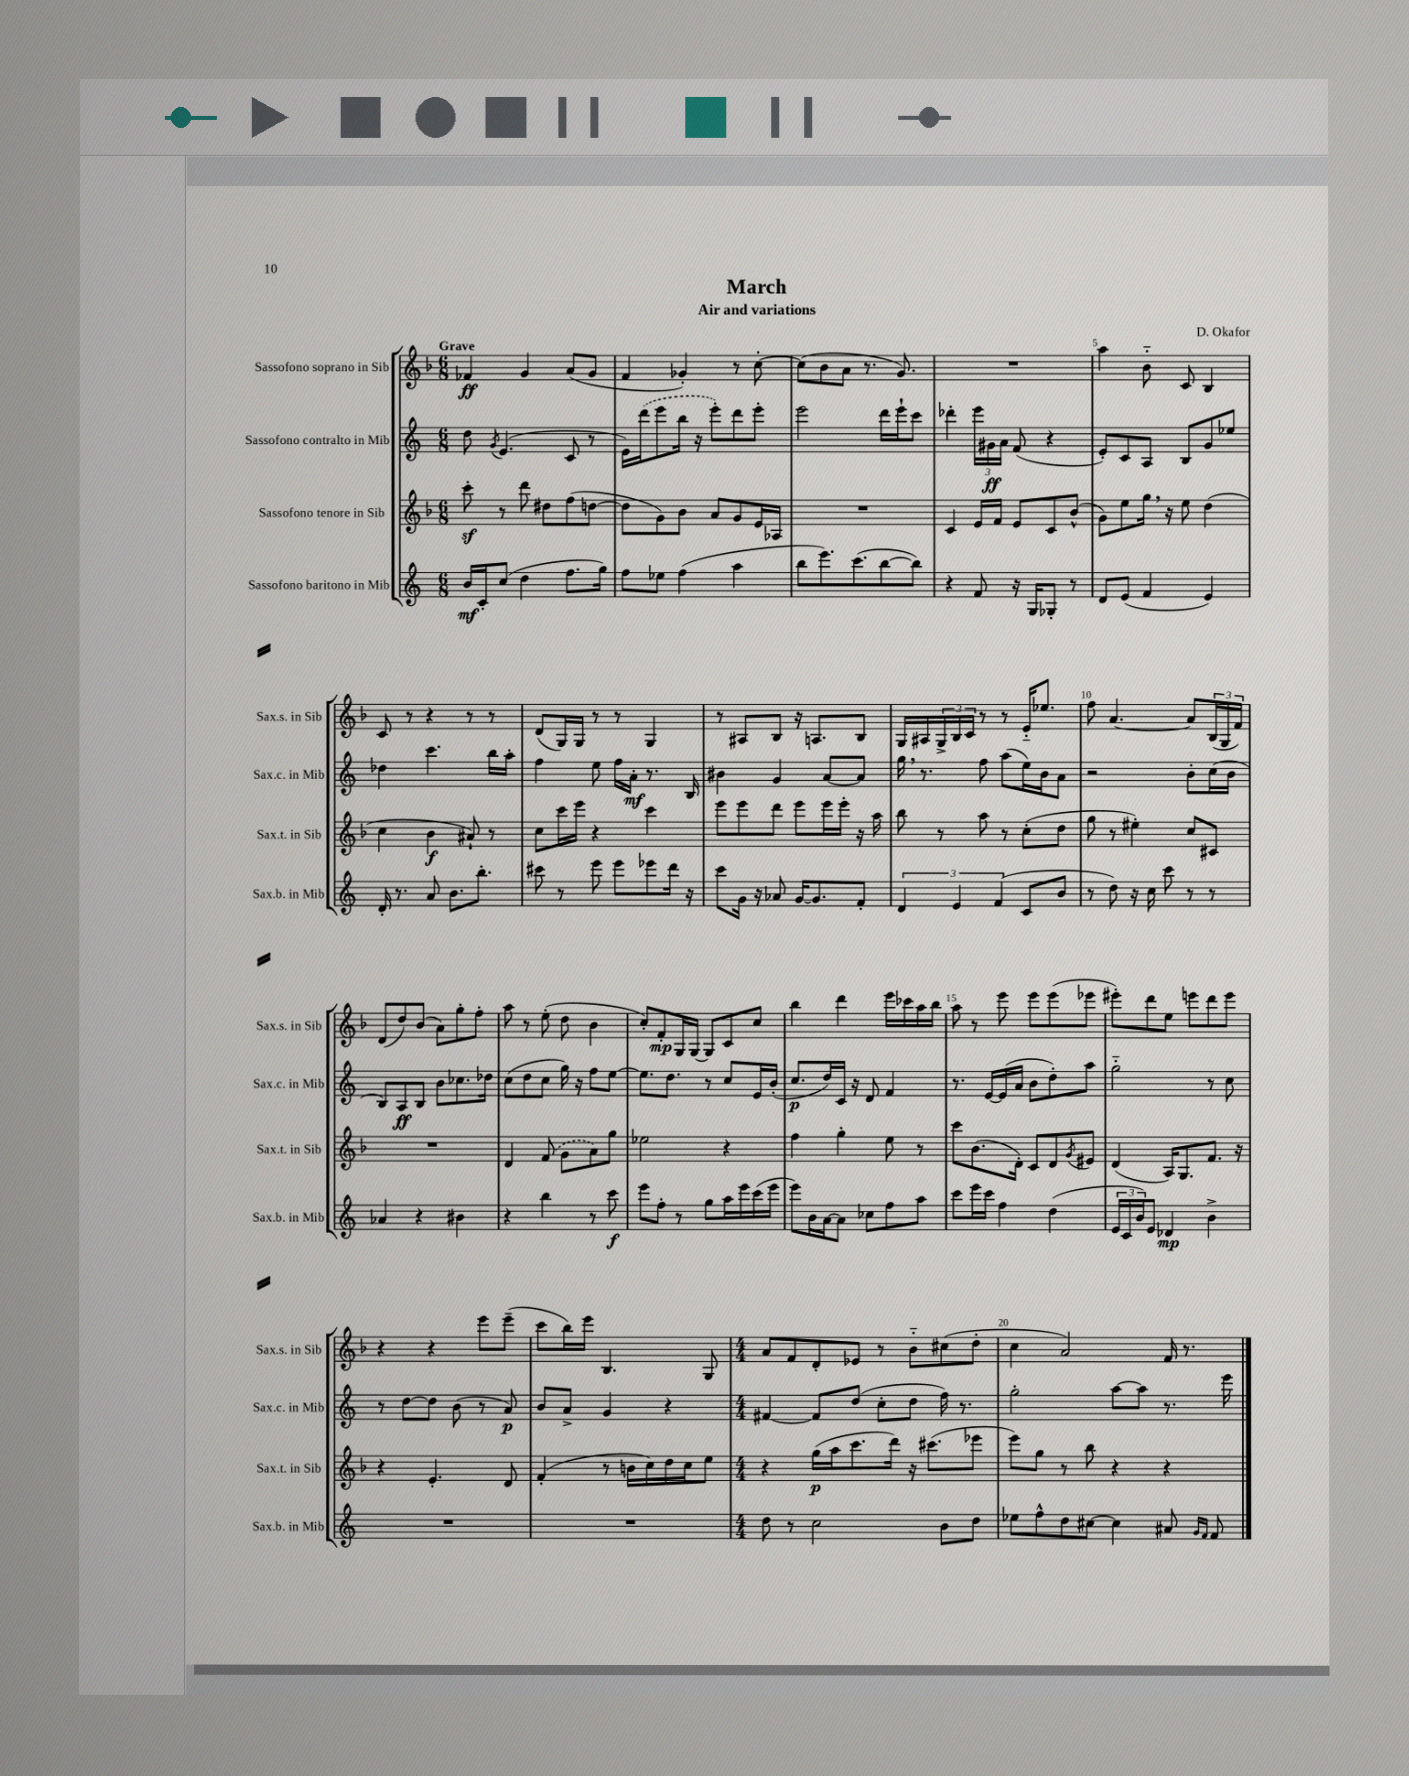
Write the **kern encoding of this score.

**kern	**dynam	**kern	**dynam	**kern	**dynam	**kern	**dynam
*part4	*part4	*part3	*part3	*part2	*part2	*part1	*part1
*staff4	*staff4	*staff3	*staff3	*staff2	*staff2	*staff1	*staff1
*I"Sassofono baritono in Mib	*	*I"Sassofono tenore in Sib	*	*I"Sassofono contralto in Mib	*	*I"Sassofono soprano in Sib	*
*I'Sax.b. in Mib	*	*I'Sax.t. in Sib	*	*I'Sax.c. in Mib	*	*I'Sax.s. in Sib	*
*clefG2	*	*clefG2	*	*clefG2	*	*clefG2	*
*k[]	*	*k[b-]	*	*k[]	*	*k[b-]	*
*M6/8	*	*M6/8	*	*M6/8	*	*M6/8	*
=1	=1	=1	=1	=1	=1	=1	=1
!	!	!	!	!	!	!LO:TX:a:B:t=Grave	!
16b/LL	mf	8cccz'\	.	8dd\	.	4f-X/	ff
16c'/J	.	.	.	.	.	.	.
.	.	.	.	8qg/	.	.	.
(8cc/J	.	8r	.	(4.e/	.	.	.
4dd\	.	8ddd\	.	.	.	4g/	.
.	.	8dd#X\L	.	.	.	.	.
8.ff\L	.	(8ff\	.	8c/	.	(8a/L	.
.	.	[8ddn\J	.	8r	.	8g/J	.
16gg\Jk)	.	.	.	.	.	.	.
=2	=2	=2	=2	=2	=2	=2	=2
8ff\L	.	8dd\L]	.	16e\LL)	.	4f/	.
.	.	.	.	(16ddd\J	.	.	.
8ee-X\J	.	8g\)	.	8eee\	.	.	.
(4ff\	.	8b-\J	.	16bb\Jk	.	4g-X'/)	.
.	.	.	.	16r	.	.	.
.	.	8a/L	.	8eee'\L)	.	.	.
4aa\	.	8g/	.	8ddd\	.	8r	.
.	.	16e/L	.	8eee'\J	.	[8cc'\	.
.	.	16A-X/JJ	.	.	.	.	.
=3	=3	=3	=3	=3	=3	=3	=3
8bb\L	.	2.r	.	2eee\	.	(8cc\L]	.
8.eee\)	.	.	.	.	.	8b-\	.
.	.	.	.	.	.	8a\J	.
(8.ccc\	.	.	.	.	.	.	.
.	.	.	.	.	.	8.r	.
[8bb\	.	.	.	16ddd\LL	.	.	.
.	.	.	.	16eee`\J	.	8.g/)	.
8bb\J])	.	.	.	8ccc\J	.	.	.
=4	=4	=4	=4	=4	=4	=4	=4
4r	.	4c/	.	4ddd-X'\	.	2.r	.
8f/	.	16e/LL	.	24eee\LL	.	.	.
.	.	.	.	24g#X\	ff	.	.
.	.	16f/JJ	.	.	.	.	.
.	.	.	.	24a\JJ	.	.	.
16r	.	8e/L	.	(8f/	.	.	.
16G/KL	.	.	.	.	.	.	.
8G-X'/J	.	8c/	.	4r	.	.	.
8r	.	(8b-^^/J	.	.	.	.	.
=5	=5	=5	=5	=5	=5	=5	=5
8d/L	.	8g\L)	.	8e'/L)	.	4aa\	.
(8e/J	.	8ee\	.	8c/	.	.	.
4f/	.	16gg,\Jk	.	8A/J	.	8b-\	.
.	.	16r	.	.	.	.	.
.	.	8ee\	.	8B/L	.	8c/	.
4e/)	.	(4dd\	.	8g/	.	4B-/	.
.	.	.	.	8ee-X/J	.	.	.
!!LO:LB:g=z
=6	=6	=6	=6	=6	=6	=6	=6
16d'/	.	4cc\	.	4dd-X\	.	8c/	.
8.r	.	.	.	.	.	.	.
.	.	.	.	.	.	8r	.
8a/	.	4b-\	f	4.ccc\	.	4r	.
8.b\L	.	.	.	.	.	.	.
.	.	8a#X`/)	.	.	.	8r	.
8.bb'\J	.	.	.	.	.	.	.
.	.	8r	.	16bb\LL	.	8r	.
.	.	.	.	16aa'\JJ	.	.	.
=7	=7	=7	=7	=7	=7	=7	=7
8ccc#X\	.	8cc\L	.	4ff\	.	(8d/L	.
8r	.	16ccc\L	.	.	.	16G/L)	.
.	.	16eee\JJ	.	.	.	16G/JJ	.
8eee\	.	4r	.	8ee\	.	8r	.
8eee\L	.	.	.	16ff\LL	.	8r	.
.	.	.	.	16a'\JJ	mf	.	.
8eee-X\	.	4ccc\	.	8.r	.	4G/	.
16ddd\Jk	.	.	.	.	.	.	.
16r	.	.	.	16B/	.	.	.
=8	=8	=8	=8	=8	=8	=8	=8
8ccc\L	.	8eee\L	.	4b#X\	.	8r	.
16g\Jk	.	8eee\	.	.	.	8A#X/L	.
16r	.	.	.	.	.	.	.
8a-X/	.	8ddd\J	.	4g/	.	8B-/J	.
[16g/KL	.	8eee\L	.	.	.	16r	.
8.g/]	.	.	.	.	.	8.An/L	.
.	.	16eee\L	.	[8a/L	.	.	.
.	.	16eee'\JJ	.	.	.	.	.
8f'/J	.	16r	.	8a/J]	.	8B-/J	.
.	.	16aa\	.	.	.	.	.
=9	=9	=9	=9	=9	=9	=9	=9
6d/	.	8bb-\	.	16gg,\	.	16G/LL	.
.	.	.	.	8.r	.	16A#X/	.
.	.	8r	.	.	.	24G^/	.
6e/	.	.	.	.	.	24B-/	.
.	.	.	.	.	.	24c/JJ	.
.	.	8aa\	.	8ff\	.	8r	.
(6f/	.	.	.	.	.	.	.
.	.	8r	.	(8aa\L	.	8r	.
8c/L	.	(8cc'\L	.	16ee\L)	.	16e/KL	.
.	.	.	.	16b\J	.	8.ee-X/J	.
8b/J	.	8dd\J	.	8a\J	.	.	.
=10	=10	=10	=10	=10	=10	=10	=10
8r	.	8gg\	.	2r	.	8ff\	.
8dd\)	.	8r	.	.	.	[4.a/	.
16r	.	4ee#X'\)	.	.	.	.	.
16cc\	.	.	.	.	.	.	.
8ccc\	.	.	.	.	.	.	.
8r	.	8cc/L	.	8b'\L	.	8a/L]	.
8r	.	8c#X/J	.	(16cc\L	.	(24B-/L	.
.	.	.	.	.	.	24G/	.
.	.	.	.	16b\JJ	.	.	.
.	.	.	.	.	.	24f/JJ)	.
!!LO:LB:g=z
=11	=11	=11	=11	=11	=11	=11	=11
4a-X/	.	2.r	.	8B/L)	.	(8d/L	.
.	.	.	.	8A/	ff	8dd/)	.
4r	.	.	.	8B/J	.	(8b-/J	.
.	.	.	.	8b\L	.	8a\L)	.
4b#X\	.	.	.	8.cc-X\	.	8gg'\	.
.	.	.	.	.	.	8ff'\J	.
.	.	.	.	16dd-X\Jk	.	.	.
=12	=12	=12	=12	=12	=12	=12	=12
4r	.	4d/	.	(8cc\L	.	8aa\	.
.	.	.	.	8dd\	.	8r	.
4bb\	.	(8f/	.	8cc\J	.	(8ee'\	.
.	.	8g\L	.	16gg\)	.	8dd\	.
.	.	.	.	16r	.	.	.
8r	.	8a\)	.	8ff\L	.	4b-\	.
8ccc\	f	8gg\J	.	[8ee\J	.	.	.
=13	=13	=13	=13	=13	=13	=13	=13
8eee\L	.	2ee-X\	.	8.ee\L]	.	8cc'/L)	.
8ff'\J	.	.	.	.	.	8f'/	mp
.	.	.	.	8.dd\J	.	.	.
8r	.	.	.	.	.	16G/L	.
.	.	.	.	.	.	[16G/JJ	.
8gg\L	.	.	.	8r	.	8G/L]	.
16aa\L	.	4r	.	8cc/L	.	8c/	.
16eee\	.	.	.	.	.	.	.
(16ccc\	.	.	.	16e/L	.	8cc/J	.
16eee\JJ	.	.	.	(16b'/JJ	.	.	.
=14	=14	=14	=14	=14	=14	=14	=14
8eee\L)	.	4ff\	.	8.cc/L	p	4bb-\	.
16b\L	.	.	.	.	.	.	.
[16a\J	.	.	.	16dd/L)	.	.	.
8a\J]	.	4gg'\	.	16c/JJ	.	4ddd\	.
.	.	.	.	16r	.	.	.
8cc-X\L	.	.	.	8d/	.	.	.
8ff\	.	8ee\	.	4f/	.	16eee\LL	.
.	.	.	.	.	.	16ccc-X\	.
8aa\J	.	8r	.	.	.	16aa\	.
.	.	.	.	.	.	16bb-\JJ	.
=15	=15	=15	=15	=15	=15	=15	=15
8ccc\L	.	8ccc\L	.	8.r	.	8aa\	.
16eee\L	.	(8.b-\	.	.	.	8r	.
16ccc\JJ	.	.	.	[16e/LL	.	.	.
4ff\	.	.	.	(16e/]	.	8eee\	.
.	.	16d'\Jk)	.	16a/JJ	.	.	.
.	.	8c/L	.	8b\L	.	8eee\L	.
(4dd\	.	8d/	.	8dd'\)	.	(8eee\	.
.	.	8qg/	.	.	.	.	.
.	.	8e#X/J	.	8aa\J	.	8eee-X\J	.
=16	=16	=16	=16	=16	=16	=16	=16
24e/LL	.	(4d/	.	2gg\	.	8eee#X'\L)	.
24c/	.	.	.	.	.	.	.
24b/J)	.	.	.	.	.	.	.
8e/J	.	.	.	.	.	8ddd\	.
4d-X/	mp	16A/KL)	.	.	.	8ee\J	.
.	.	8.G/	.	.	.	.	.
.	.	.	.	.	.	8eeen\L	.
4b^\	.	8.f/J	.	8r	.	8ddd\	.
.	.	.	.	8cc\	.	8eee\J	.
.	.	16r	.	.	.	.	.
!!LO:LB:g=z
=17	=17	=17	=17	=17	=17	=17	=17
2.r	.	4r	.	8r	.	4r	.
.	.	.	.	[8dd\L	.	.	.
.	.	4.e'/	.	8dd\J]	.	4r	.
.	.	.	.	(8b\	.	.	.
.	.	.	.	8r	.	8eee\L	.
.	.	8d/	.	8a/)	p	(8eee~\J	.
=18	=18	=18	=18	=18	=18	=18	=18
2.r	.	(4f'/	.	8b/L	.	8ccc\L	.
.	.	.	.	8a^/J	.	16bb-\L)	.
.	.	.	.	.	.	16eee\JJ	.
.	.	8r	.	4g/	.	4.B-/	.
.	.	16bn\LL	.	.	.	.	.
.	.	16cc\)	.	.	.	.	.
.	.	16dd\	.	4r	.	.	.
.	.	16cc\J	.	.	.	.	.
.	.	8ee\J	.	.	.	8G/	.
=19	=19	=19	=19	=19	=19	=19	=19
*M4/4	*	*M4/4	*	*M4/4	*	*M4/4	*
8dd\	.	4r	.	[4f#X/	.	8a/L	.
8r	.	.	.	.	.	8f/	.
2cc\	.	(16gg\LL	p	8f#/L]	.	8d'/	.
.	.	16aa\J	.	.	.	.	.
.	.	8.ccc\	.	(8dd/J	.	8e-X/J	.
.	.	.	.	8cc'\L	.	8r	.
.	.	16ddd\Jk)	.	.	.	.	.
.	.	16r	.	8dd\J	.	8b-\L	.
.	.	(8.ccc#X\L	.	.	.	.	.
8b\L	.	.	.	16ff\)	.	(8cc#X\	.
.	.	.	.	8.r	.	.	.
8dd\J	.	8eee-X\J	.	.	.	8dd'\J	.
=20	=20	=20	=20	=20	=20	=20	=20
8ee-X\L	.	8eee\L)	.	2gg'\	.	4cc\	.
8ff^^\	.	8gg\J	.	.	.	.	.
8dd\	.	8r	.	.	.	2a/)	.
[8cc#X\J	.	8bb-\	.	.	.	.	.
4cc#\]	.	4r	.	[8aa\L	.	.	.
.	.	.	.	8aa\J]	.	.	.
8a#X/	.	4r	.	8.r	.	16f/	.
.	.	.	.	.	.	8.r	.
16qqg/LL	.	.	.	.	.	.	.
16qqf/JJ	.	.	.	.	.	.	.
8f/	.	.	.	.	.	.	.
.	.	.	.	16eee\	.	.	.
==	==	==	==	==	==	==	==
*-	*-	*-	*-	*-	*-	*-	*-
